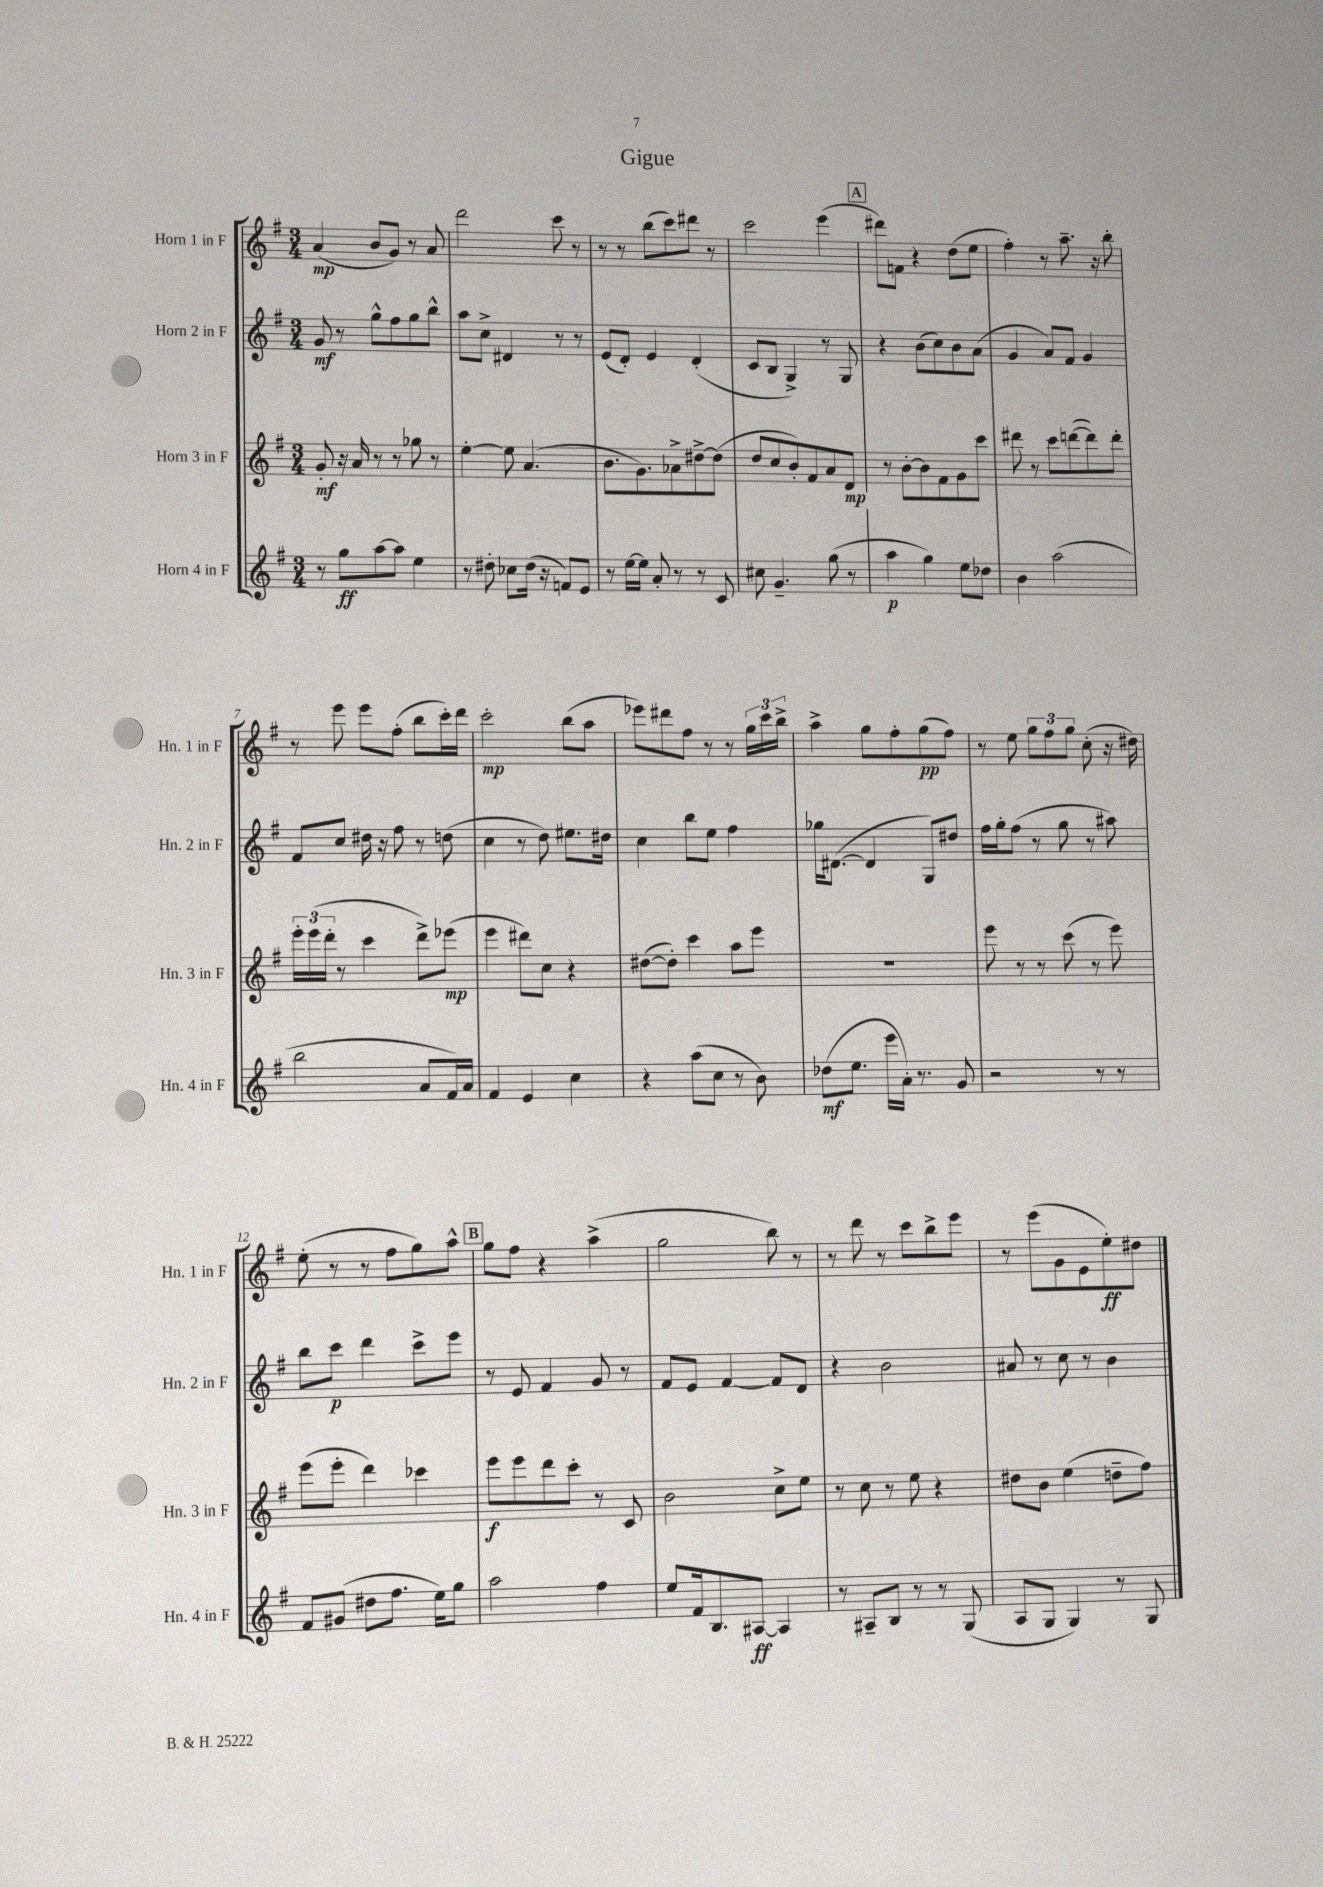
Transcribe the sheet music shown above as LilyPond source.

\header { title = "Gigue" }
<<
\new StaffGroup <<
\new Staff = "s0" \with { instrumentName = "Horn 1 in F" shortInstrumentName = "Hn. 1 in F" } {
    \clef treble \key g \major \numericTimeSignature \time 3/4
    a'4\mp( b'8 g'8) r8 a'8 |
    d'''2 c'''8 r8 |
    r8 r8 b''8( c'''8) dis'''8 r8 |
    c'''2 e'''4( |
    \mark \markup { \box "A" } dis'''8) f'8 r4 d''8( e''8 |
    fis''4-.) r8 a''8.-- r16 b''8-. |
    r8 e'''8 e'''8 fis''8-.( b''8 c'''16-.) d'''16 |
    c'''2-.\mp b''8( a''8 |
    ees'''8) dis'''8 fis''8 r8 r8 \tuplet 3/2 { g''16 c'''16 b''16-> } |
    a''4-> g''8 fis''8-. g''8\pp( fis''8) |
    r8 e''8 \tuplet 3/2 { g''8 fis''8 g''8 } c''8-.( r16 dis''16) |
    e''8-.( r8 r8 fis''8 g''8) a''8-^ |
    \mark \markup { \box "B" } g''8 fis''8 r4 a''4->( |
    g''2 b''8) r8 |
    r8 d'''8 r8 c'''8 b''8-> e'''8 |
    r8 e'''8( g'8 e'8 e''8-.\ff) dis''8 \bar "|." |
}
\new Staff = "s1" \with { instrumentName = "Horn 2 in F" shortInstrumentName = "Hn. 2 in F" } {
    \clef treble \key g \major \numericTimeSignature \time 3/4
    g'8\mf r8 g''8-^ fis''8 g''8 b''8-^ |
    a''8 c''8-> dis'4 r8 r8 |
    e'8( d'8-.) e'4 d'4-.( |
    c'8 b8 g4->) r8 g8 |
    \mark \markup { \box "A" } r4 b'8( c''8) b'8 a'8( |
    g'4 a'8) fis'8 g'4 |
    fis'8 c''8 dis''16 r16 fis''8 r8 d''8( |
    c''4 r8 d''8) eis''8. dis''16 |
    c''4 b''8 e''8 fis''4 |
    ges''16 dis'8.~( dis'4 g8) dis''8 |
    fis''16 g''16-. fis''8( r8 g''8 r8 ais''8) |
    b''8 c'''8\p d'''4 c'''8-> e'''8 |
    \mark \markup { \box "B" } r8 e'8 fis'4 g'8 r8 |
    fis'8 e'8 fis'4~ fis'8 d'8 |
    r4 b'2 |
    ais'8 r8 c''8 r8 b'4 \bar "|." |
}
\new Staff = "s2" \with { instrumentName = "Horn 3 in F" shortInstrumentName = "Hn. 3 in F" } {
    \clef treble \key g \major \numericTimeSignature \time 3/4
    g'8-.\mf r16 a'16 r8 r8 ges''8 r8 |
    e''4~-. e''8 a'4.( |
    b'8. g'8.) aes'8-> dis''8~-> dis''8( |
    d''8 c''8 b'8-.) fis'8 a'8 d'8\mp |
    \mark \markup { \box "A" } r8 b'8~-. b'8 fis'8 g'8 c'''8 |
    dis'''8 r8 c'''8 d'''8~( d'''8) d'''8-. |
    \tuplet 3/2 { e'''16-. e'''16( d'''16-. } r8 c'''4 d'''8->) ees'''8\mp( |
    e'''4 dis'''8) c''8 r4 |
    dis''8~( dis''8-.) c'''4 a''8 e'''8 |
    R2. |
    e'''8 r8 r8 c'''8( r8 e'''8) |
    e'''8( e'''8-. d'''4) ces'''4 |
    \mark \markup { \box "B" } e'''8\f e'''8 d'''8 c'''8-. r8 c'8 |
    b'2 c''8-> e''8 |
    r8 c''8 r8 e''8 r4 |
    dis''8 b'8 e''4( d''8-- fis''8) \bar "|." |
}
\new Staff = "s3" \with { instrumentName = "Horn 4 in F" shortInstrumentName = "Hn. 4 in F" } {
    \clef treble \key g \major \numericTimeSignature \time 3/4
    r8 g''8\ff a''8~ a''8 e''4 |
    r8 dis''8-. ces''8 dis''16( r16 f'8) e'8 |
    r8 e''16~ e''16 a'8-. r8 r8 c'8 |
    cis''8 g'4.-- g''8( r8 |
    \mark \markup { \box "A" } a''4\p g''4) e''8 des''8 |
    b'4 a''2( |
    b''2 a'8 fis'16) a'16 |
    fis'4 e'4 c''4 |
    r4 a''8( c''8 r8 b'8) |
    des''8\mf( e''8. e'''16 a'16-.) r8. g'8 |
    r2 r8 r8 |
    fis'8 gis'8( dis''8 fis''8. e''16) g''8 |
    \mark \markup { \box "B" } a''2 fis''4 |
    e''8 fis'16 b8. ais8~\ff ais4 |
    r8 ais8-- b8 r8 r8 g8( |
    a8 g8 g4) r8 g8 \bar "|." |
}
>>
>>
